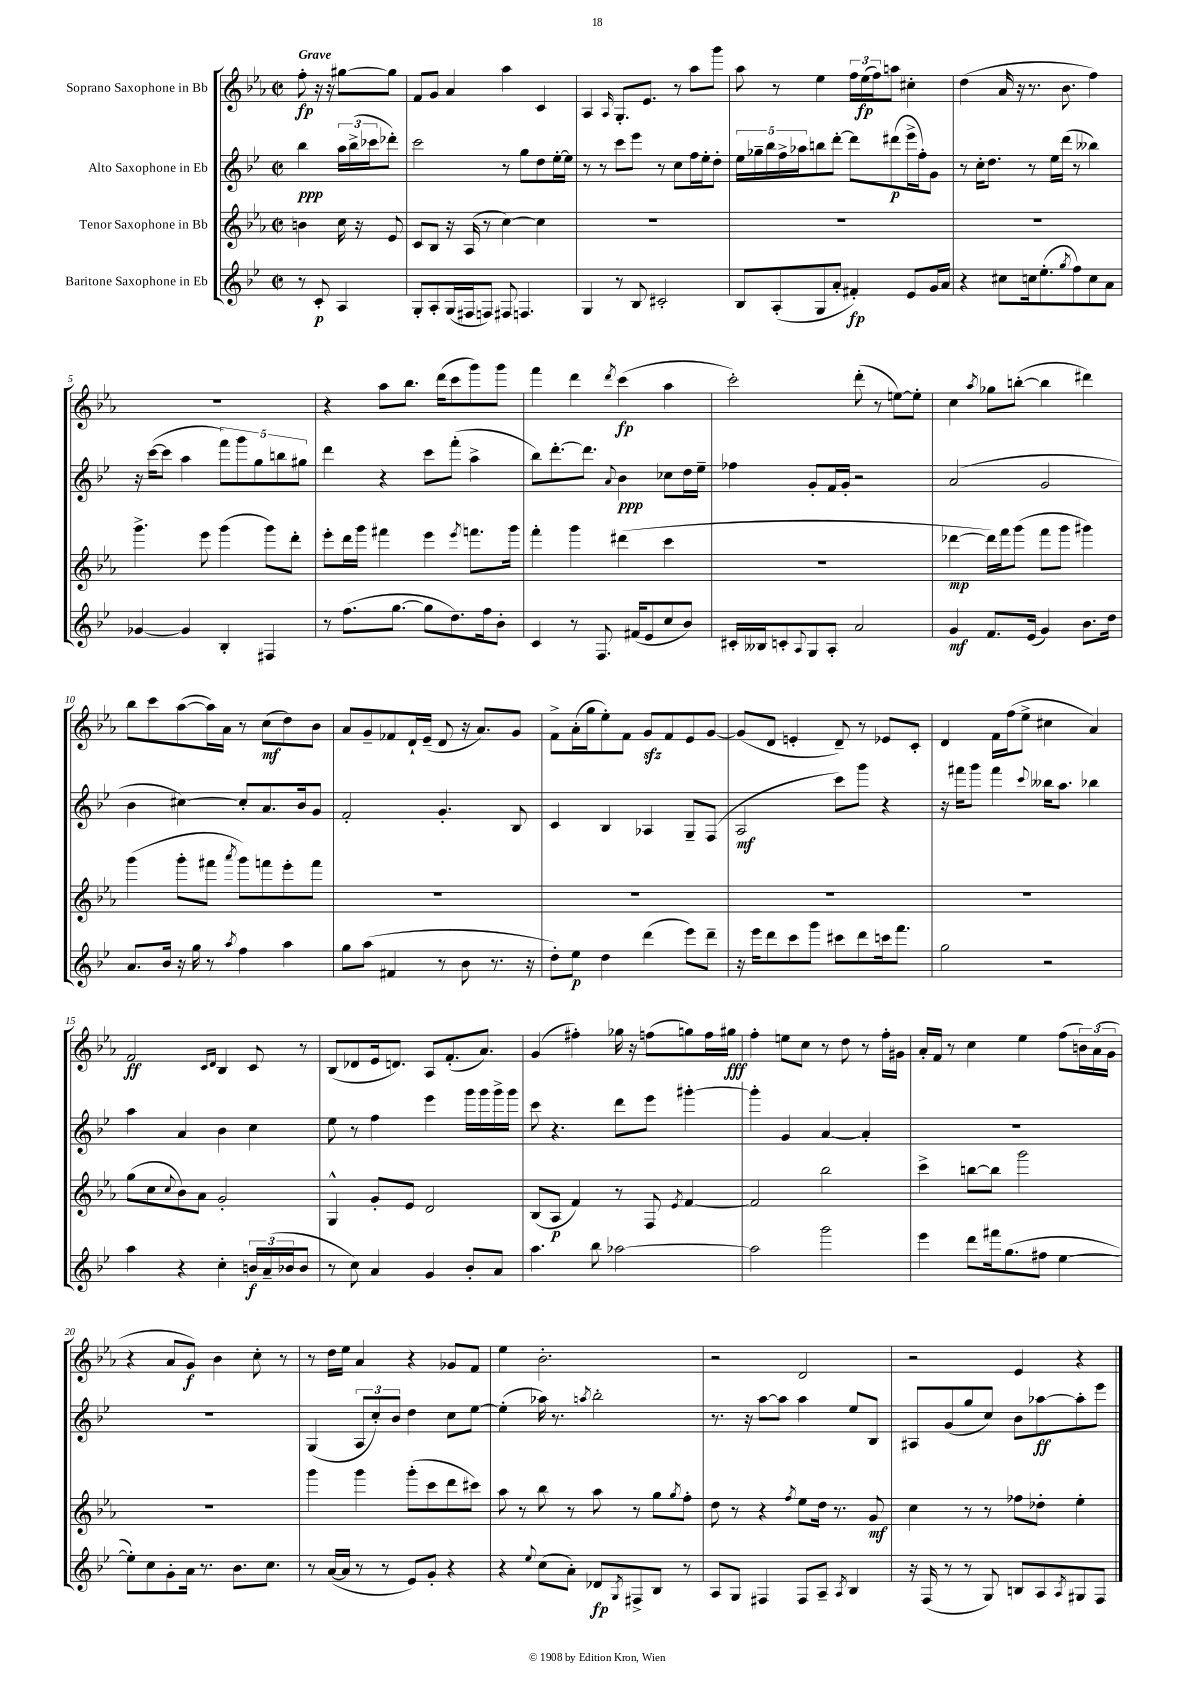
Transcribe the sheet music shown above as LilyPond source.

<<
\new StaffGroup <<
\new Staff = "s0" \with { instrumentName = "Soprano Saxophone in Bb" } {
    \clef treble \key ees \major \defaultTimeSignature \time 2/2 \partial 2 \tempo "Grave"
    f''8-.\fp r16 r16 gis''8~ gis''8 |
    f'8 g'8 aes'4 aes''4 c'4 |
    aes4 \grace { aes16 } g8.-. ees'8. r8 aes''8 g'''8 |
    aes''8 r8 ees''4 \tuplet 3/2 { f''16 ees''16\fp( f''16) } a''8 cis''4-. |
    d''4( aes'16 r16 r8. bes'8. f''4) |
    R1 |
    r4 aes''8 bes''8. d'''16( c'''8 g'''8) g'''8 |
    f'''4 d'''4 \acciaccatura { d'''8 } c'''4\fp( aes''4 |
    c'''2-.) d'''8-.( r8 e''8~) e''8-. |
    c''4 \acciaccatura { aes''8 } ges''8 b''8~-.( b''4 dis'''4) |
    bes''8 c'''8 aes''8~( aes''16) aes'16 r8 c''8\mf( d''8) bes'8 |
    aes'8 g'8-- fes'8 d'16-! ees'16--( d'8 r16 aes'8.) g'8 |
    f'8-> aes'16-.( g''16 ees''8-.) f'8 g'8\sfz f'8 ees'8 g'8~ |
    g'8( d'8 e'4-. d'8--) r8 ees'8 c'8-. |
    d'4 f'16 f''16( ees''8-> cis''4 aes'4) |
    f'2\ff \grace { c'16 d'16 } bes4 c'8 r8 |
    bes8( des'8 ees'16 d'8.) aes8 f'8.-.( aes'8.) |
    g'4( fis''4-.) ges''16 r16 f''8( g''8) f''16 gis''16\fff |
    f''4-. e''8 c''8 r8 d''8 r8 f''16-. gis'16 |
    aes'16-. f'16 r8 c''4 ees''4 f''8( \tuplet 3/2 { b'16) aes'16( g'16 } |
    r4 aes'8 g'8\f) bes'4 c''8-. r8 |
    r8 d''16 ees''16 aes'4 r4 ges'8 f'8 |
    ees''4 bes'2.-. |
    r2 d'2 |
    r2 ees'4 r4 \bar "|." |
}
\new Staff = "s1" \with { instrumentName = "Alto Saxophone in Eb" } {
    \clef treble \key bes \major \defaultTimeSignature \time 2/2 \partial 2
    bes''4\ppp \tuplet 3/2 { a''16 bes''16->( ces'''16 } des'''8-.) |
    c'''2 r8 g''8 d''8 ees''16~-. ees''16 |
    r8 r8 c'''8 ees'''8 r8 c''8 f''16 ees''16-. d''8-. |
    \tuplet 5/4 { ees''16 ges''16-- bes''16 f''16-> aes''16 } b''8 d'''8~-. d'''8 dis'''8\p( ees'''16-> f''16-.) g'8 |
    r8 c''16-. d''8. r8 ees''16 d'''16( r8 beses''4) |
    r16 c'''16~( c'''8 a''4 \tuplet 5/4 { f'''8) g'''8 g''8 b''8 gis''8 } |
    d'''4 r4 c'''8 f'''8-.( a''4-> |
    bes''8) d'''8.~-. d'''8. \appoggiatura { a'8 } bes'4\ppp ces''8 d''16 ees''16-- |
    fes''4 g'8-. f'16 g'16-. r2 |
    a'2( g'2 |
    bes'4 cis''4~) cis''8-. a'8. bes'16 g'8 |
    f'2-. g'4.-. bes8 |
    c'4 bes4 aes4 g8-- f8( |
    a2\mf c'''8) g'''8 r4 |
    r16 fis'''16 g'''8 fis'''4 \appoggiatura { c'''8 } beses''16 a''8. bes''4 |
    a''4 a'4 bes'4 c''4 |
    ees''8 r8 f''4 ees'''4 g'''16 g'''16 g'''16-> g'''16 |
    c'''8 r4. d'''8 ees'''8 gis'''4~-. |
    gis'''4-. g'4 a'4~ a'4-. |
    R1 |
    R1 |
    g4( \tuplet 3/2 { a8 c''8-.) bes'8 } d''4 c''8 ees''8~ |
    ees''4-.( aes''16) r8. \acciaccatura { a''8 } bes''2-. |
    r8. r16 a''8~ a''8 a''4 ees''8 bes8 |
    ais8 g'8( g''8 c''8) bes'8 aes''8~\ff aes''8-. ees'''8 \bar "|." |
}
\new Staff = "s2" \with { instrumentName = "Tenor Saxophone in Bb" } {
    \clef treble \key ees \major \defaultTimeSignature \time 2/2 \partial 2
    b'4 c''16 r16 ees'8 |
    c'8 bes8 r16 aes16( r8 c''4~) c''4 |
    R1 |
    R1 |
    R1 |
    g'''4.-> ees'''8 g'''4( g'''8) d'''8-. |
    ees'''8-. d'''16 g'''16 fis'''4 ees'''4 \acciaccatura { ees'''8 } f'''8. g'''16 |
    f'''4-. g'''4 dis'''4( c'''4 |
    R1 |
    des'''4~\mp des'''16) f'''16 g'''8( f'''8 g'''8 gis'''4) |
    g'''4( g'''8-. fis'''8 \acciaccatura { aes'''8 } g'''8) f'''8 ees'''8-. f'''8 |
    R1 |
    R1 |
    R1 |
    R1 |
    g''8( c''8 \appoggiatura { c''8 } bes'8) aes'8 g'2-. |
    g4-^ g'8-. ees'8 d'2 |
    bes8( aes8\p f'4) r8 f8 \acciaccatura { ees'8 } f'4~ |
    f'2 bes''2 |
    c'''4-> b''8~ b''8 g'''2 |
    R1 |
    g'''4 g'''4 g'''8-.( c'''8 d'''8 cis'''8) |
    aes''8 r8 bes''8 r8 aes''8 r8 g''8 \acciaccatura { g''8 } f''8-. |
    d''8 r8 r4 \acciaccatura { f''8 } ees''8 d''16 r8. g'8\mf |
    c''4 r8 r8 fes''8 des''8-. ees''4-. \bar "|." |
}
\new Staff = "s3" \with { instrumentName = "Baritone Saxophone in Eb" } {
    \clef treble \key bes \major \defaultTimeSignature \time 2/2 \partial 2
    r8 c'8-.\p a4 |
    g8-. a8-. g16( fis16 f8) fis8 f4. |
    g4 r8 bes8 cis'2-. |
    bes8 a8-.( g8 a'8-. fis'4-.\fp) ees'8 g'16 a'16 |
    r4 cis''8 c''16 ees''8.-.( \acciaccatura { g''8 } f''8) c''8 a'8 |
    ges'4~ ges'4 bes4-. fis4 |
    r8 f''8.( g''8.~ g''8 d''8.) f''16 bes'8-. |
    c'4 r8 f8. fis'16( ees'8 c''8 bes'8) |
    cis'16-. beses16 c'8-. \appoggiatura { a8 } g8 a8-. a'2 |
    g'4\mf f'8. ees'16( g'4) bes'8. d''16 |
    a'8. bes'16 r16 g''16 r8 \acciaccatura { a''8 } f''4 a''4 |
    g''8 a''8( fis'4 r8 bes'8 r8. r16 |
    d''8-.) ees''8\p d''4 d'''4( ees'''8) d'''8-- |
    r16 ees'''16 d'''8 c'''8 g'''8 cis'''8 d'''8 c'''16 f'''8. |
    g''2 r2 |
    a''4 r4 c''4-. \tuplet 3/2 { b'16\f a'16--( bes'16 } bes'8 |
    r8 c''8) a'4 g'4 bes'8-. a'8 |
    a''4. bes''8 aes''2~ |
    aes''2 g'''2 |
    ees'''4 d'''8 fis'''16 g''8.( fis''8 ees''4~ |
    ees''8-.) c''8 g'8-. a'16 r8. bes'8. c''8. |
    r8 a'16~( a'16 r8 r8 ees'8) g'8-. r4 |
    r4 \appoggiatura { ees''8 } c''8( a'8-.) des'8\fp \acciaccatura { g8 } fis8-> bes8 r8 |
    a8 g8 fis4 fis8 a8-- \acciaccatura { a8 } bes4 |
    r16 f16( r8 r8 g8) b8 a8 \acciaccatura { a8 } gis8 f8 \bar "|." |
}
>>
>>
